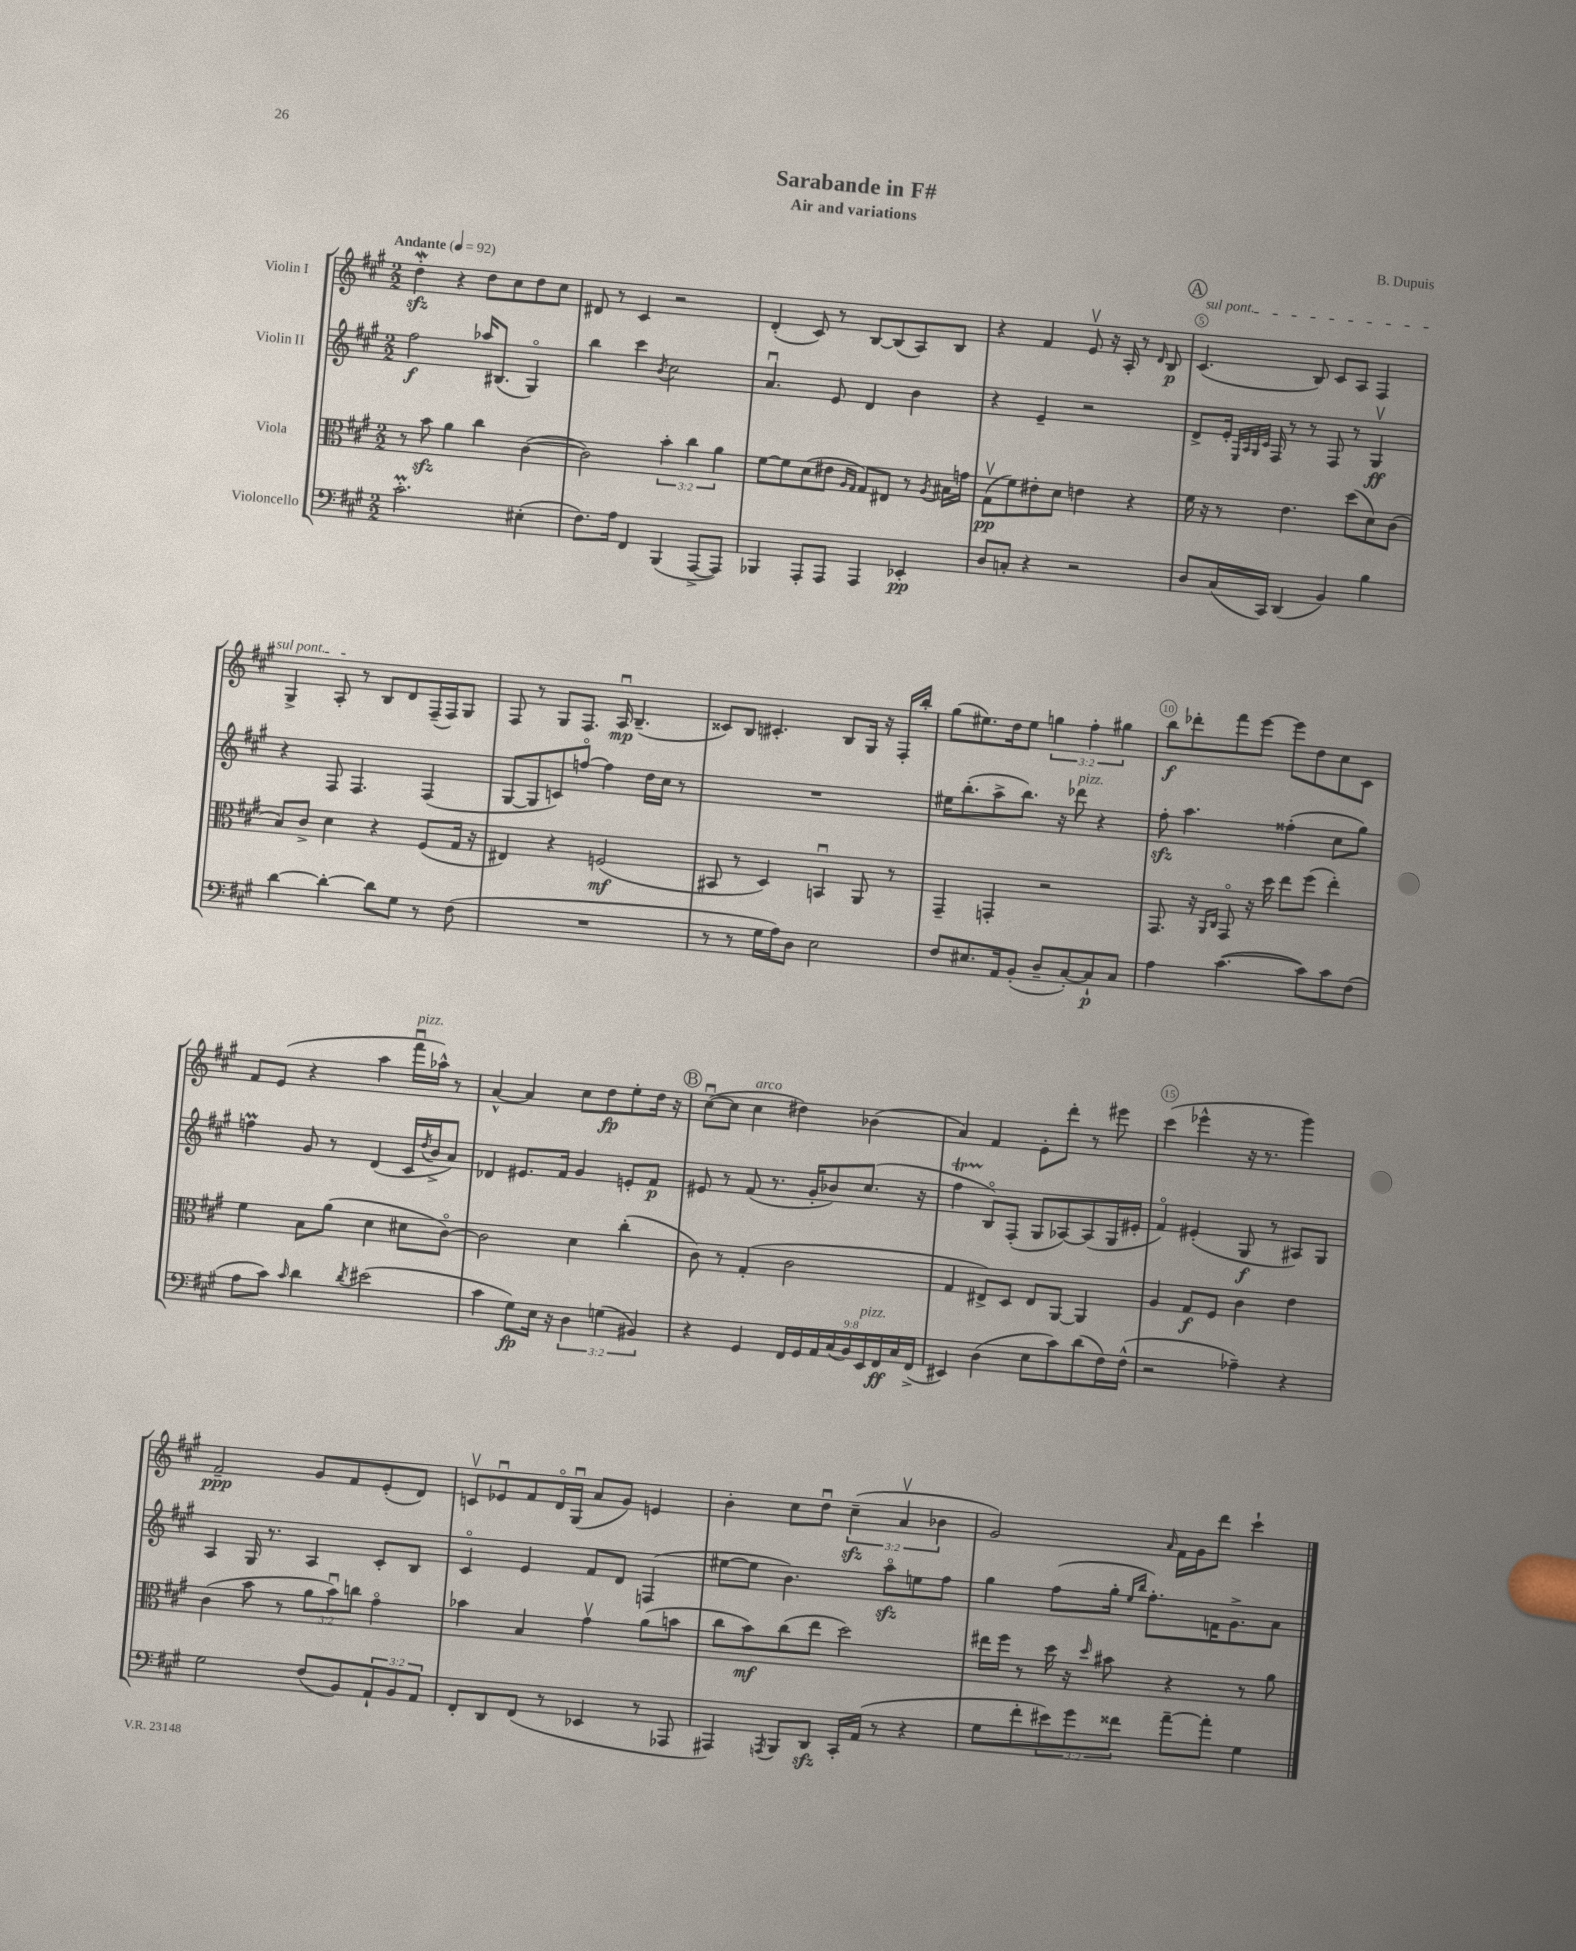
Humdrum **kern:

**kern	**dynam	**kern	**dynam	**kern	**dynam	**kern	**dynam
*part4	*part4	*part3	*part3	*part2	*part2	*part1	*part1
*staff4	*staff4	*staff3	*staff3	*staff2	*staff2	*staff1	*staff1
*I"Violoncello	*	*I"Viola	*	*I"Violin II	*	*I"Violin I	*
*clefF4	*	*clefC3	*	*clefG2	*	*clefG2	*
*k[f#c#g#]	*	*k[f#c#g#]	*	*k[f#c#g#]	*	*k[f#c#g#]	*
*M2/2	*	*M2/2	*	*M2/2	*	*M2/2	*
*MM92	*	*MM92	*	*MM92	*	*MM92	*
=1	=1	=1	=1	=1	=1	=1	=1
!	!	!	!	!	!	!LO:TX:a:B:t=Andante	!
2.c#m'\	.	8r	.	2ff#\	f	4ddzzw'\	.
.	.	8bzz\	.	.	.	.	.
.	.	4a\	.	.	.	4r	.
.	.	4cc#\	.	16aa-X/KL	.	8dd\L	.
.	.	.	.	(8.B#X/J	.	.	.
.	.	.	.	.	.	8cc#\	.
(4E#X'\	.	([4c#\	.	4G#/)	.	8dd\	.
.	.	.	.	.	.	8cc#\J	.
=2	=2	=2	=2	=2	=2	=2	=2
8.F#\L)	.	2c#\])	.	4bb\	.	8d#X/	.
.	.	.	.	.	.	8r	.
16A\Jk	.	.	.	.	.	.	.
4FF#/	.	.	.	4ccc#\	.	4c#/	.
.	.	.	.	8qb/	.	.	.
(4BBB/	.	6b'\	.	2cc#\	.	2r	.
.	.	6cc#\	.	.	.	.	.
[8AAA^/L	.	.	.	.	.	.	.
.	.	6a\	.	.	.	.	.
8AAA/J])	.	.	.	.	.	.	.
=3	=3	=3	=3	=3	=3	=3	=3
4BBB-X/	.	[8f#\L	.	4.au/	.	(4d'/	.
.	.	8f#\]	.	.	.	.	.
8AAA'/L	.	(8d\	.	.	.	8c#/)	.
8AAA/J	.	8e#X\J	.	8e/	.	8r	.
.	.	16qqA/LL	.	.	.	.	.
.	.	16qqG#/JJ	.	.	.	.	.
4AAA/	.	8G#/L)	.	4d/	.	[8B/L	.
.	.	8E#X/J	.	.	.	(8B/]	.
4EE-X'/	pp	8r	.	4b\	.	8A/)	.
.	.	8qA/	.	.	.	.	.
.	.	16B#X\LL	.	.	.	8B/J	.
.	.	16gn\JJ	.	.	.	.	.
=4	=4	=4	=4	=4	=4	=4	=4
8D/L	.	(8G#v\L	pp	4r	.	4r	.
8Cn'/J	.	8f#\)	.	.	.	.	.
4r	.	8e#X'\	.	4e~/	.	4f#/	.
.	.	8d\J	.	.	.	.	.
2r	.	4en\	.	2r	.	8ev/	.
.	.	.	.	.	.	16r	.
.	.	.	.	.	.	16A'/	.
.	.	4r	.	.	.	8r	.
.	.	.	.	.	.	16qqd/	.
.	.	.	.	.	.	8B/	p
!!LO:REH:place=s1:t=A
=5	=5	=5	=5	=5	=5	=5	=5
!	!	!	!	!	!	!LO:TX:a:i:t=sul pont.	!
8D/L	.	16f#\	.	8d^/L	.	(4.c#/	.
.	.	16r	.	.	.	.	.
(16C#/L	.	8r	.	16e'/Jk	.	.	.
.	.	.	.	32qqE/LLL	.	.	.
.	.	.	.	32qqA/	.	.	.
.	.	.	.	32qqG#/	.	.	.
.	.	.	.	32qqc#/JJJ	.	.	.
16CC#/JJ)	.	.	.	16F#/	.	.	.
(4DD/	.	4.e\	.	8r	.	.	.
.	.	.	.	8r	.	8B/)	.
4BB/)	.	.	.	8F#/	.	8c#/L	.
.	.	(8dd\L	.	8r	.	8A/J	.
4B\	.	8d\)	.	4G#v/	ff	4F#/	.
.	.	(8c#\J	.	.	.	.	.
!!LO:LB:g=z
=6	=6	=6	=6	=6	=6	=6	=6
[4d\	.	8B/L)	.	4r	.	4G#^/	.
.	.	8c#^/J	.	.	.	.	.
4d'\_	.	4d\	.	8F#/	.	8A'/	.
.	.	.	.	4.F#/	.	8r	.
8d\L]	.	4r	.	.	.	8B/L	.
8G#\J	.	.	.	.	.	8d/	.
8r	.	(8F#/L	.	(4F#/	.	(16F#~/L	.
.	.	.	.	.	.	16F#/J)	.
(8F#\	.	16G#/Jk	.	.	.	8G#/J	.
.	.	16r	.	.	.	.	.
=7	=7	=7	=7	=7	=7	=7	=7
1r	.	4E#X/)	.	[8G#/L	.	8F#/	.
.	.	.	.	8G#/]	.	8r	.
.	.	4r	.	8cn/)	.	8G#/L	.
.	.	.	.	[8ffn/J	.	8.F#/J	.
.	.	(2Fn/	mf	4ff\]	.	.	.
.	.	.	.	.	.	16Au/	mp
.	.	.	.	.	.	(4.B~/	.
.	.	.	.	16dd\LL	.	.	.
.	.	.	.	16cc#\JJ	.	.	.
.	.	.	.	8r	.	.	.
=8	=8	=8	=8	=8	=8	=8	=8
8r	.	8BB#X/	.	1r	.	8c##X/L)	.
8r	.	8r	.	.	.	8B/J	.
16G#\LL	.	4D/)	.	.	.	4.c#X'/	.
16A\J)	.	.	.	.	.	.	.
8D\J	.	.	.	.	.	.	.
2E\	.	4BBnu/	.	.	.	.	.
.	.	.	.	.	.	8B/L	.
.	.	8AA/	.	.	.	16G#/Jk	.
.	.	.	.	.	.	16r	.
.	.	8r	.	.	.	16F#'/LL	.
.	.	.	.	.	.	16bb'/JJ	.
=9	=9	=9	=9	=9	=9	=9	=9
8F#/L	.	4GG#~/	.	16ee#X\KL	.	(8gg#\L	.
.	.	.	.	(8.bb'\	.	.	.
8.E#X/	.	.	.	.	.	8.ee#X\)	.
.	.	4GGn'/	.	8aa^\	.	.	.
16AA/k	.	.	.	.	.	16dd\k	.
(8BB'/J	.	.	.	8.bb\J)	.	8ee#\J	.
8D~/L	.	2r	.	.	.	6ggn\	.
.	.	.	.	16r	.	.	.
!	!	!	!	!LO:TX:a:i:t=pizz.	!	!	!
[8C#'/)	.	.	.	8ddd-X\	.	.	.
.	.	.	.	.	.	6ff#'\	.
8C#`/]	p	.	.	4r	.	.	.
.	.	.	.	.	.	6gg#X\	.
8C#/J	.	.	.	.	.	.	.
=10	=10	=10	=10	=10	=10	=10	=10
4A\	.	8.GG#/	.	8ff#zz'\	.	8bb\L	f
.	.	.	.	4.aa\	.	8ddd-X'\	.
.	.	16r	.	.	.	.	.
.	.	16qqAA/LL	.	.	.	.	.
.	.	16qqC#/JJ	.	.	.	.	.
([4.c#\	.	8GG#/	.	.	.	8fff#\	.
.	.	16r	.	.	.	[8eee\J	.
.	.	16dd\	.	.	.	.	.
.	.	8ee\L	.	(4ff##X'\	.	8eee\L]	.
8c#\L])	.	(8ff#\J	.	.	.	8dd\	.
8c#\	.	4ee'\)	.	8cc#\L	.	8cc#\	.
(8F#\J	.	.	.	8gg#\J)	.	8c#\J	.
!!LO:LB:g=z
=11	=11	=11	=11	=11	=11	=11	=11
8A\L	.	4f#\	.	4ffnM\	.	8f#/L	.
8c#\J)	.	.	.	.	.	(8e/J	.
16qqc#/	.	.	.	.	.	.	.
4d\	.	8B\L	.	8g#/	.	4r	.
.	.	(8a\J	.	8r	.	.	.
8qd/	.	.	.	.	.	.	.
(2e#X\	.	4d\	.	(4d/	.	4aa\	.
!	!	!	!	!	!	!LO:TX:a:i:t=pizz.	!
.	.	8d#X\L	.	16c#/LL	.	16fff#u\LL	.
.	.	.	.	8qdd/	.	.	.
.	.	.	.	16b^/J	.	16aa-X^^\JJ)	.
.	.	[8c#\J)	.	8a/J)	.	8r	.
=12	=12	=12	=12	=12	=12	=12	=12
4c#\	.	2c#\]	.	4d-X/	.	[4a^^/	.
8G#\L)	fp	.	.	8.e#X/L	.	4a/]	.
16E\Jk	.	.	.	.	.	.	.
16r	.	.	.	16f#/Jk	.	.	.
6D\	.	4d\	.	4g#/	.	8cc#\L	.
.	.	.	.	.	.	8dd\	fp
(6Gn\	.	.	.	.	.	.	.
.	.	(4cc#'\	.	8en'/L	.	8ee'\	.
6BB#X/)	.	.	.	.	.	.	.
.	.	.	.	8f#/J	p	16dd\Jk	.
.	.	.	.	.	.	16r	.
!!LO:REH:place=s1:t=B
=13	=13	=13	=13	=13	=13	=13	=13
4r	.	8c#\)	.	8e#X/	.	([8cc#u\L	.
.	.	8r	.	8r	.	8cc#\J]	.
!	!	!	!	!	!	!LO:TX:a:i:t=arco	!
4GG#/	.	(4G#'/	.	(8f#/	.	4cc#\	.
.	.	.	.	8.r	.	.	.
18FF#/LL	.	2c#\	.	.	.	4dd#X\)	.
18GG#/	.	.	.	.	.	.	.
.	.	.	.	16g#'/KL	.	.	.
18AA/	.	.	.	.	.	.	.
.	.	.	.	8b-X/)	.	.	.
(18C#/	.	.	.	.	.	.	.
18BB/)	.	.	.	.	.	.	.
.	.	.	.	(8.cc#/J	.	(4b-X\	.
!LO:TX:a:i:t=pizz.	!	!	!	!	!	!	!
18EE/	.	.	.	.	.	.	.
18FF#/	ff	.	.	.	.	.	.
18C#/	.	.	.	.	.	.	.
.	.	.	.	16r	.	.	.
(18FF#^/JJ	.	.	.	.	.	.	.
=14	=14	=14	=14	=14	=14	=14	=14
4EE#X/)	.	4G#/	.	4ff#T\	.	4a/)	.
(4D\	.	8E#X^/L)	.	8B/L)	.	4f#/	.
.	.	8D/J	.	(8F#'/J	.	.	.
8E\L	.	8E#/L	.	8G#/L	.	8e'\L	.
8c#\)	.	[8AA/J	.	[8A-X/)	.	8ddd'\J	.
(8d\	.	4AA/]	.	(8A-/]	.	8r	.
16F#\L)	.	.	.	16G#/L	.	8eee#X\	.
(16F#^^\JJ	.	.	.	16e#X'/JJ	.	.	.
=15	=15	=15	=15	=15	=15	=15	=15
2r	.	4A/	.	4f#/)	.	(4ccc#\	.
.	.	8G#/L	f	(4e#X'/	.	4eee-X^^\	.
.	.	8F#/J	.	.	.	.	.
4A-X~\)	.	4c#\	.	8G#/	f	16r	.
.	.	.	.	.	.	8.r	.
.	.	.	.	8r	.	.	.
4r	.	4e\	.	8A#X/L)	.	4ggg#\)	.
.	.	.	.	8G#/J	.	.	.
!!LO:LB:g=z
=16	=16	=16	=16	=16	=16	=16	=16
2G#\	.	(4c#\	.	4A/	.	2f#~/	ppp
.	.	8b\	.	16G#/	.	.	.
.	.	.	.	8.r	.	.	.
.	.	8r	.	.	.	.	.
(8F#/L	.	12a\L	.	4A/	.	8g#/L	.
.	.	12bu\)	.	.	.	.	.
8BB/)	.	.	.	.	.	8f#/	.
.	.	12ccn\J	.	.	.	.	.
12AA`/	.	4g#\	.	8c#'/L	.	(8e'/	.
12BB/	.	.	.	.	.	.	.
.	.	.	.	8B/J	.	8d/J)	.
12AA/J	.	.	.	.	.	.	.
=17	=17	=17	=17	=17	=17	=17	=17
8FF#'/L	.	4b-X\	.	4c#/	.	8cnv/L	.
8DD/	.	.	.	.	.	8e-Xu/	.
(8FF#/J	.	4B/	.	4e/	.	8f#/	.
8r	.	.	.	.	.	16d/L	.
.	.	.	.	.	.	(16G#u/JJ	.
4EE-X/	.	4g#v\	.	8f#/L	.	8a/L	.
.	.	.	.	8d/J	.	8g#/J)	.
8r	.	(8a\L	.	(4Fn/	.	4en/	.
8AAA-X/	.	8bn\J	.	.	.	.	.
=18	=18	=18	=18	=18	=18	=18	=18
4AAA#X/)	.	8cc#\L	.	[8ee#X\L	.	4b'\	.
.	.	8b\)	mf	8ee#\J]	.	.	.
8qAAAn/	.	.	.	.	.	.	.
8BBB/L	.	(8cc#\	.	4.b\)	.	8cc#\L	.
8DDzz/J	.	8ee\J	.	.	.	8ddu\J	.
16CC#'/LL	.	2dd\)	.	.	.	(6cc#zz~\	.
(16AA/JJ	.	.	.	.	.	.	.
8r	.	.	.	8aazz\L	.	.	.
.	.	.	.	.	.	6av/	.
4r	.	.	.	8een\	.	.	.
.	.	.	.	.	.	6b-X\	.
.	.	.	.	8ff#\J	.	.	.
=19	=19	=19	=19	=19	=19	=19	=19
8G#\L	.	16ee#X\LL	.	4gg#\	.	2g#/)	.
.	.	16ff#\JJ	.	.	.	.	.
8f#'\	.	8r	.	.	.	.	.
12e#X\)	.	16dd\	.	(8ff#\L	.	.	.
.	.	16r	.	.	.	.	.
12g#\	.	.	.	.	.	.	.
.	.	16qqdd/	.	.	.	.	.
.	.	8b#X\	.	16gg#'\Jk	.	.	.
12f##X\J	.	.	.	.	.	.	.
.	.	.	.	16qqee/LL	.	.	.
.	.	.	.	16qqbb/JJ	.	.	.
.	.	.	.	8.ff#'\L)	.	.	.
.	.	.	.	.	.	16qqa/	.
[8a~\L	.	4r	.	.	.	16f#\LL	.
.	.	.	.	.	.	16g#\J	.
8a'\J]	.	.	.	16fn\K	.	8ddd\J	.
.	.	.	.	8.g#^\	.	.	.
4G#\	.	8r	.	.	.	4ccc#`\	.
.	.	8a\	.	8a\J	.	.	.
==	==	==	==	==	==	==	==
*-	*-	*-	*-	*-	*-	*-	*-
